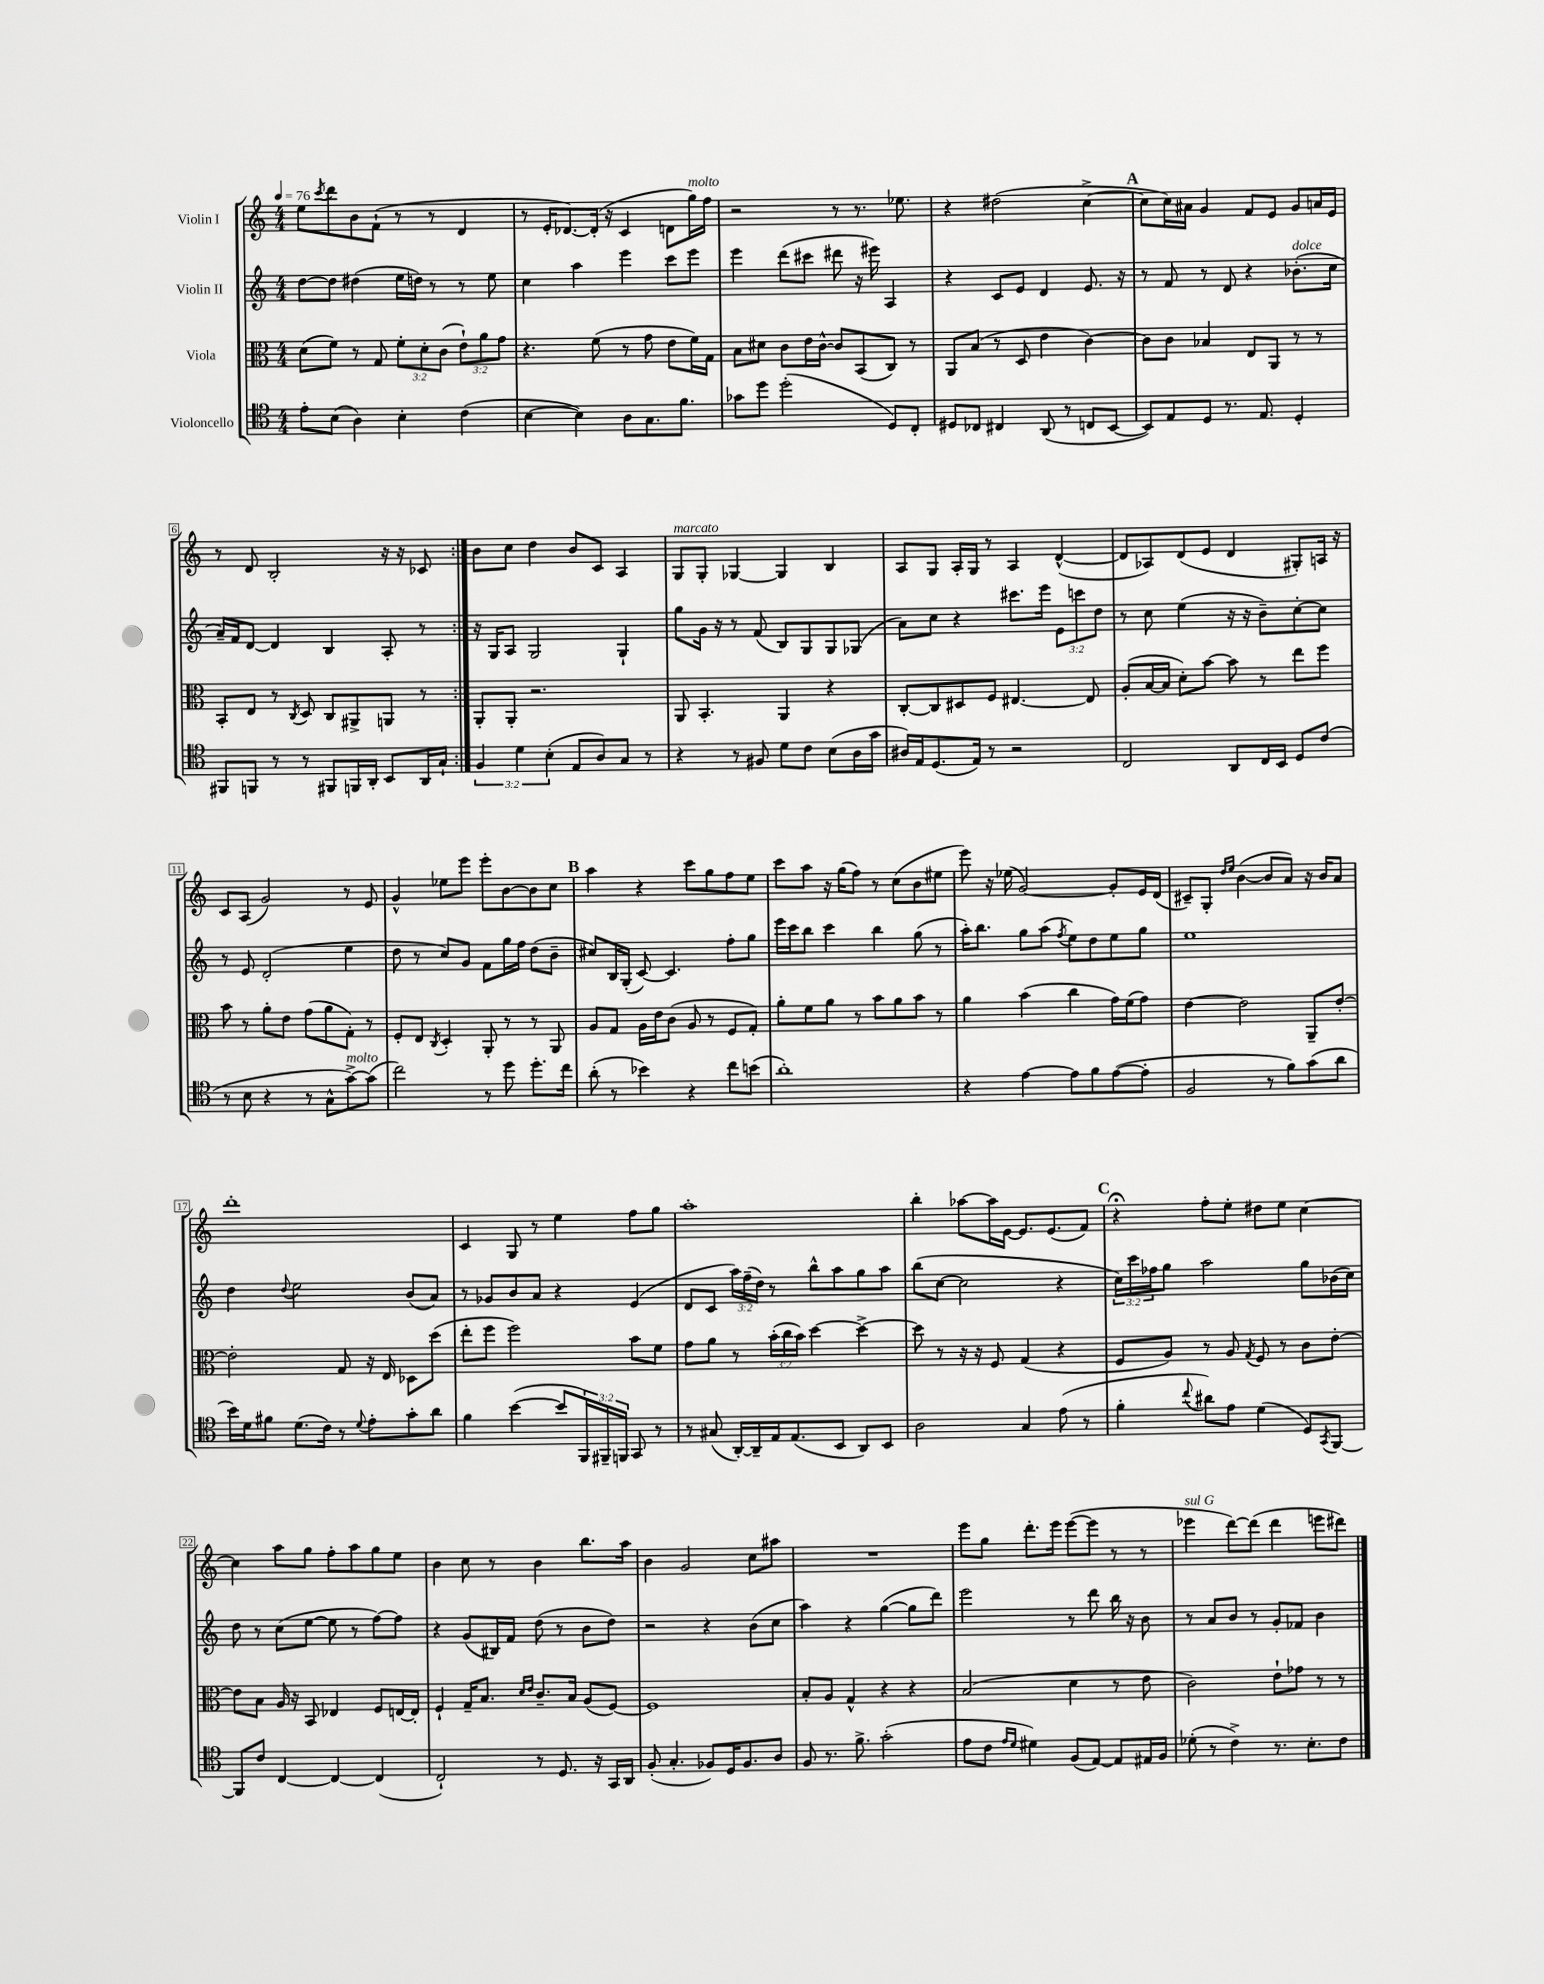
<<
\new StaffGroup <<
\new Staff = "s0" \with { instrumentName = "Violin I" } {
    \clef treble \key c \major \numericTimeSignature \time 4/4 \tempo 4 = 76
    \repeat volta 2 { e''8 \acciaccatura { c'''8 } d'''8 b'8 f'8-!( r8 r8 d'4 |
    r8 e'16-. des'8.~) des'16-.( r16 c'4 d'8 g''16^\markup { \italic "molto" }) f''16 |
    r2 r8 r8. ees''8. |
    r4 dis''2( c''4~-> |
    \mark \markup { \bold "A" } c''8 c''16) ais'16 g'4 f'8 e'8 g'8 a'16 e'16 |
    r8 d'8 b2-. r16 r16 ces'8 | }
    b'8 c''8 d''4 b'8 c'8 a4 |
    g8^\markup { \italic "marcato" } g8-. ges4~ ges4 b4 |
    a8 g8 a16-. g16 r8 a4 d'4~-^( |
    d'8 aes8) d'8( e'8 d'4 gis8-.) a16 r16 |
    c'8 a8( g'2) r8 e'8 |
    g'4-^ ees''8 e'''8 e'''8-. b'8~ b'8 c''8 |
    \mark \markup { \bold "B" } a''4 r4 c'''8 g''8 f''8 e''8 |
    c'''8 a''8 r16 g''16( f''8) r8 c''8( b'8 eis''8 |
    e'''8) r16 ees''16( g'2~) g'8-. e'16 d'16( |
    cis'8--) g8-. \grace { d''16 e''16 } b'4~( b'8 a'8) r16 b'16 a'8 |
    d'''1-. |
    c'4 g8 r8 e''4 f''8 g''8 |
    a''1-. |
    b''4-. aes''8~ aes''16 e'16~ e'8. e'8.( f'8) |
    \mark \markup { \bold "C" } r4\fermata f''8-. e''8-. dis''8 e''8 c''4~ |
    c''4 a''8 g''8 f''8-. a''8 g''8 e''8 |
    b'4 c''8 r8 b'4 b''8. a''16 |
    b'4 g'2 c''8 ais''8 |
    R1 |
    e'''8 g''8 d'''8.-. e'''16 e'''8~( e'''8 r8 r8 |
    ees'''4^\markup { \italic "sul G" } d'''8~) d'''8( d'''4 e'''8 dis'''8) \bar "|." |
}
\new Staff = "s1" \with { instrumentName = "Violin II" } {
    \clef treble \key c \major \numericTimeSignature \time 4/4 \override Staff.TupletNumber.text = #tuplet-number::calc-fraction-text
    \repeat volta 2 { d''8~ d''8 dis''4( e''16 d''16) r8 r8 e''8 |
    c''4 a''4 e'''4 c'''8 e'''8 |
    e'''4 d'''8( cis'''8 dis'''8 r16 eis'''16) a4 |
    r4 c'8 e'8 d'4 e'8. r16 |
    \mark \markup { \bold "A" } r8 f'8 r8 d'8 r4 bes'8.-.^\markup { \italic "dolce" }( c''16 |
    a'16--) f'16 d'8~ d'4 b4 a8-. r8 | }
    r16 g16 a8 g2 g4-! |
    g''8 g'16 r16 r8 f'8( b8) g8 g8 ges8( |
    a'8) c''8 r4 cis'''8. e'''16 \tuplet 3/2 { e'8 c'''8 d''8 } |
    r8 c''8 e''4( r16 r16 b'8--) c''8~-. c''8 |
    r8 e'8 d'2-.( e''4 |
    d''8 r8 c''8) g'8 f'8 g''16 f''16 d''8( b'8-- |
    \mark \markup { \bold "B" } cis''8) b16 g16-.( c'8~) c'4. f''8-. g''8 |
    e'''16 c'''16 b''8 c'''4 b''4 g''8( r8 |
    a''16-.) b''8. g''8 a''8( \acciaccatura { f''8 } e''8) d''8 e''8 g''8 |
    e''1 |
    d''4 \appoggiatura { d''8 } e''2 b'8( a'8) |
    r8 ges'8 b'8 a'8 r4 e'4( |
    d'8 c'8 \tuplet 3/2 { a''16) f''16--( d''16) } r8 b''8-^ a''8 g''8 a''8 |
    b''8( c''8~ c''2 r4 |
    \mark \markup { \bold "C" } \tuplet 3/2 { c''16) c'''16 fes''16 } g''8 a''2 g''8 bes'16( c''16) |
    d''8 r8 c''8( e''8~ e''8 r8 f''8~) f''8 |
    r4 g'8( bis16) f'16 d''8( r8 b'8 d''8) |
    r2 r4 b'8( c''8 |
    a''4) r4 g''4~( g''8 d'''8) |
    e'''2 r8 d'''8 b''16 r16 b'8 |
    r8 a'8 b'8 r8 g'8-. fes'8 b'4 \bar "|." |
}
\new Staff = "s2" \with { instrumentName = "Viola" } {
    \clef alto \key c \major \numericTimeSignature \time 4/4 \override Staff.TupletNumber.text = #tuplet-number::calc-fraction-text
    \repeat volta 2 { d'8( f'8) r8 g8 \tuplet 3/2 { f'8-. d'8-. c'8( } \tuplet 3/2 { e'8-!) a'8 g'8 } |
    r4. f'8( r8 g'8 e'8 f'16) g16 |
    b8 dis'8 c'8 e'16 c'16~-^ c'8 b,8( c8) r8 |
    a,8 b8( r8 d8 e'4 c'4~) |
    \mark \markup { \bold "A" } c'8 c'8 bes4 e8 a,8 r8 r8 |
    b,8-. e8 r8 \acciaccatura { c8 } d8 c8 ais,8-> a,8 r8 | }
    a,8-. a,8-. r2. |
    a,8 b,4.-. a,4 r4 |
    c8~-. c8 dis8 f8 eis4.~ eis8 |
    a8-.( b16~ b16 d'8-.) b'8~ b'8 r8 e''8 f''8 |
    b'8 r8 a'8-. e'8 g'8( a'8 g8-.) r8 |
    f8-. e8 \acciaccatura { c8 } d4-. a,8-. r8 r8 a,8 |
    \mark \markup { \bold "B" } a8 g8 a16 e'16 c'8( a8 r8 f8 g8-.) |
    a'8-. f'8 a'8 r8 b'8 a'8 b'8 r8 |
    a'4 b'4( c''4 g'16) f'16( g'8) |
    e'4~ e'2 a,8-- e'8~-. |
    e'2-. g8 r16 e16 des8 d''8( |
    e''8-. f''8 f''2) b'8 f'8 |
    g'8 a'8 r8 \tuplet 3/2 { b'16-.( c''16 b'16) } d''4~ d''4~-> |
    d''8 r8 r16 r16 f8 g4( r4 |
    \mark \markup { \bold "C" } f8 a8) r8 a8 \acciaccatura { g8 } f8 r8 c'8 e'8~-. |
    e'8 b8 a16 r16 b,8 ees4 f8 e16~ e16-. |
    f4-! g16-- b8. \grace { d'16 e'16 } c'8.-- b16 a8( f8~) |
    f1 |
    b8-. a8 g4-^ r4 r4 |
    b2( d'4 r8 e'8 |
    c'2) e'8-! ges'8 r8 r8 \bar "|." |
}
\new Staff = "s3" \with { instrumentName = "Violoncello" } {
    \clef tenor \key c \major \numericTimeSignature \time 4/4 \override Staff.TupletNumber.text = #tuplet-number::calc-fraction-text
    \repeat volta 2 { e'8-. b8( a4) b4-. c'4( |
    b4~ b4) a8 g8. f'8. |
    ges'8 d''8 d''2-.( d8) c8-. |
    dis8 ces8 cis4 a,8( r8 c8 b,8~ |
    \mark \markup { \bold "A" } b,8) e8 d8 r8. e8. d4-. |
    fis,8 f,8 r8 r8 fis,8 f,16 a,16-. b,8 a,16 g16-! | }
    \tuplet 3/2 { f4 d'4 b4-.( } e8 a8) g8 r8 |
    r4 r8 fis8 d'8 c'8 b8( a16 g'16 |
    ais16) e16 d8.( e16) r8 r2 |
    c2 a,8 c16 b,16 d8 c'8( |
    r8 b8 r4 r8 g8-^ g'8~->^\markup { \italic "molto" }) g'8( |
    c''2) r8 d''8 d''8.-. c''16 |
    \mark \markup { \bold "B" } a'8-.( r8 bes'4) r4 c''8 b'8( |
    a'1-.) |
    r4 e'4~ e'8 f'8 e'8~( e'8-. |
    f2 r8 f'8) g'8( a'8 |
    b'16) d'16 fis'8 d'8.( c'16) r8 \appoggiatura { d'8 } e'8-. g'8-. a'8 |
    f'4 b'4~( b'8 \tuplet 3/2 { f,16) fis,16-- f,16 } g,8 r8 |
    r8 gis8( a,16~-.) a,16-- e16 e8.( b,8 a,8) b,8 |
    a2 g4 e'8( r8 |
    \mark \markup { \bold "C" } f'4-. \appoggiatura { c''8 } ais'8) e'8 d'4( d8) \acciaccatura { g,8 } f,8~ |
    f,8 c'8 c4~ c4~ c4( |
    c2-!) r8 d8. r16 g,16 a,16 |
    f8-.( g4.-. fes8) d16 fes8. a8 |
    f8 r8. f'8.-> g'2-.( |
    e'8 c'8 \grace { e'16 d'16 } dis'4) f8( e8~) e8 eis16 f16 |
    des'8-.( r8 c'4->) r8. b8.-. c'8 \bar "|." |
}
>>
>>
\layout { \context { \Score \override BarNumber.stencil = #(make-stencil-boxer 0.1 0.3 ly:text-interface::print) } }
